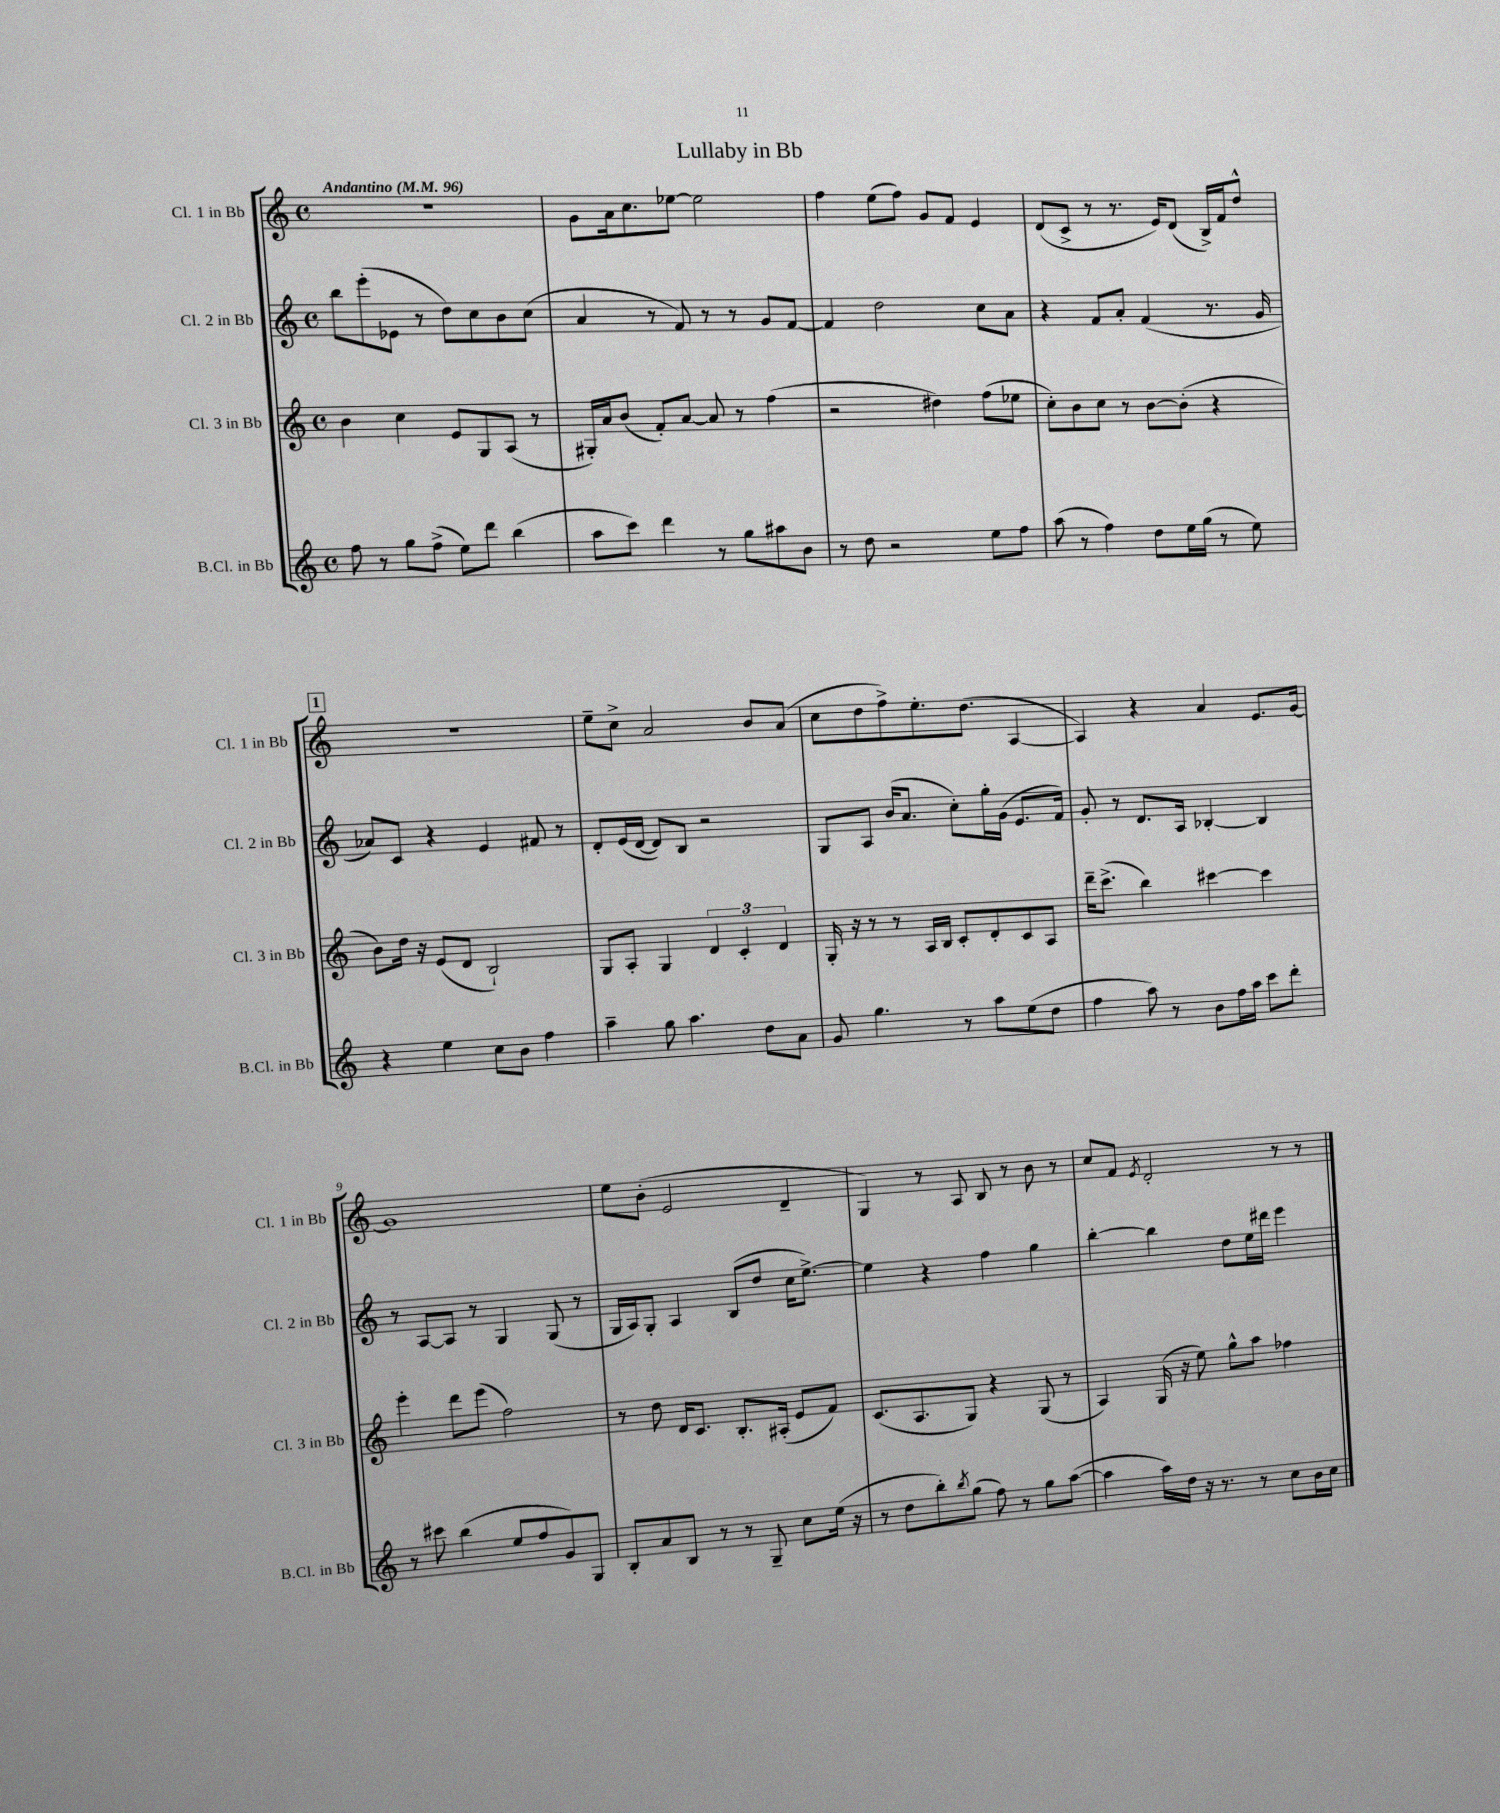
\header { title = "Lullaby in Bb" }
<<
\new StaffGroup <<
\new Staff = "s0" \with { instrumentName = "Cl. 1 in Bb" shortInstrumentName = "Cl. 1 in Bb" } {
    \clef treble \key c \major \defaultTimeSignature \time 4/4 \tempo "Andantino" 4 = 96
    r1 |
    g'8 a'16 c''8. ees''8~ ees''2 |
    f''4 e''8( f''8) g'8 f'8 e'4 |
    d'8( c'8-> r8 r8. e'16) d'8( b16->) f'16 d''8-^ |
    \mark \markup { \box "1" } R1 |
    e''8-- c''8-> a'2 b'8 a'8( |
    c''8 d''8 f''8->) e''8.-. d''8.( a4~ |
    a4) r4 a'4 e'8. g'16~ |
    g'1 |
    e''8 b'8-.( e'2 d'4-- |
    g4) r8 a8 b8 r8 b'8 r8 |
    c''8 f'8 \acciaccatura { e'8 } d'2-. r8 r8 \bar "|." |
}
\new Staff = "s1" \with { instrumentName = "Cl. 2 in Bb" shortInstrumentName = "Cl. 2 in Bb" } {
    \clef treble \key c \major \defaultTimeSignature \time 4/4
    b''8 e'''8-.( ees'8 r8 d''8) c''8 b'8 c''8( |
    a'4 r8 f'8) r8 r8 g'8 f'8~ |
    f'4 d''2 c''8 a'8 |
    r4 f'8 a'8-. f'4( r8. g'16 |
    \mark \markup { \box "1" } aes'8) c'8 r4 e'4 fis'8 r8 |
    d'8-. e'16( d'16~ d'8) b8 r2 |
    g8 a8 b'16( a'8. c''8-.) g''16-. g'16( e'8. f'16) |
    g'8-. r8 d'8. a16 bes4~-. bes4 |
    r8 a8~ a8 r8 g4 g8( r8 |
    g16 a16) g8-. a4 b8( d''8 c''16 e''8.~->) |
    e''4 r4 f''4 g''4 |
    b''4~-. b''4 d''8 e''16 dis'''16 e'''4 \bar "|." |
}
\new Staff = "s2" \with { instrumentName = "Cl. 3 in Bb" shortInstrumentName = "Cl. 3 in Bb" } {
    \clef treble \key c \major \defaultTimeSignature \time 4/4
    b'4 c''4 e'8 g8 a8( r8 |
    gis16-.) a'16 b'8( f'8-.) a'8~ a'8 r8 f''4( |
    r2 dis''4) f''8( ees''8 |
    c''8-.) b'8 c''8 r8 b'8~ b'8-.( r4 |
    \mark \markup { \box "1" } b'8) d''16 r16 e'8( d'8 b2-!) |
    g8 a8-. g4 \tuplet 3/2 { d'4 c'4-. d'4 } |
    g16-. r16 r8 r8 a16 b16 c'8-. d'8-. c'8 a8 |
    d'''16-- c'''8.->( b''4) cis'''4~ cis'''4 |
    e'''4-. d'''8 e'''8( f''2) |
    r8 d''8 d'16 c'8. b8.-. ais16-.( e'8 f'8) |
    c'8.( a8. g8) r4 g8( r8 |
    a4) g16( r16 e''8) g''8-^ a''8 fes''4 \bar "|." |
}
\new Staff = "s3" \with { instrumentName = "B.Cl. in Bb" shortInstrumentName = "B.Cl. in Bb" } {
    \clef treble \key c \major \defaultTimeSignature \time 4/4
    f''8 r8 g''8 f''8->( e''8) d'''8 b''4( |
    a''8 c'''8) d'''4 r8 g''8 ais''8 b'8 |
    r8 d''8 r2 e''8 f''8 |
    a''8( r8 f''4) d''8 e''16 g''16( r8 e''8) |
    \mark \markup { \box "1" } r4 e''4 c''8 b'8 f''4 |
    a''4-- g''8 a''4. d''8 a'8 |
    g'8 g''4. r8 a''8 e''8( d''8 |
    f''4 a''8) r8 b'8 f''16 a''16 c'''8 d'''8-. |
    r8 cis'''8 b''4( e''8 f''8 g'8) g8 |
    b8-. a'8 b8 r8 r8 g8-- c''8 e''16( r16 |
    r8 d''8 b''8-.) \acciaccatura { b''8 } g''8( f''8) r8 g''8 a''8~( |
    a''4 a''16) d''16 r16 r8. r8 c''8 b'16 c''16 \bar "|." |
}
>>
>>
